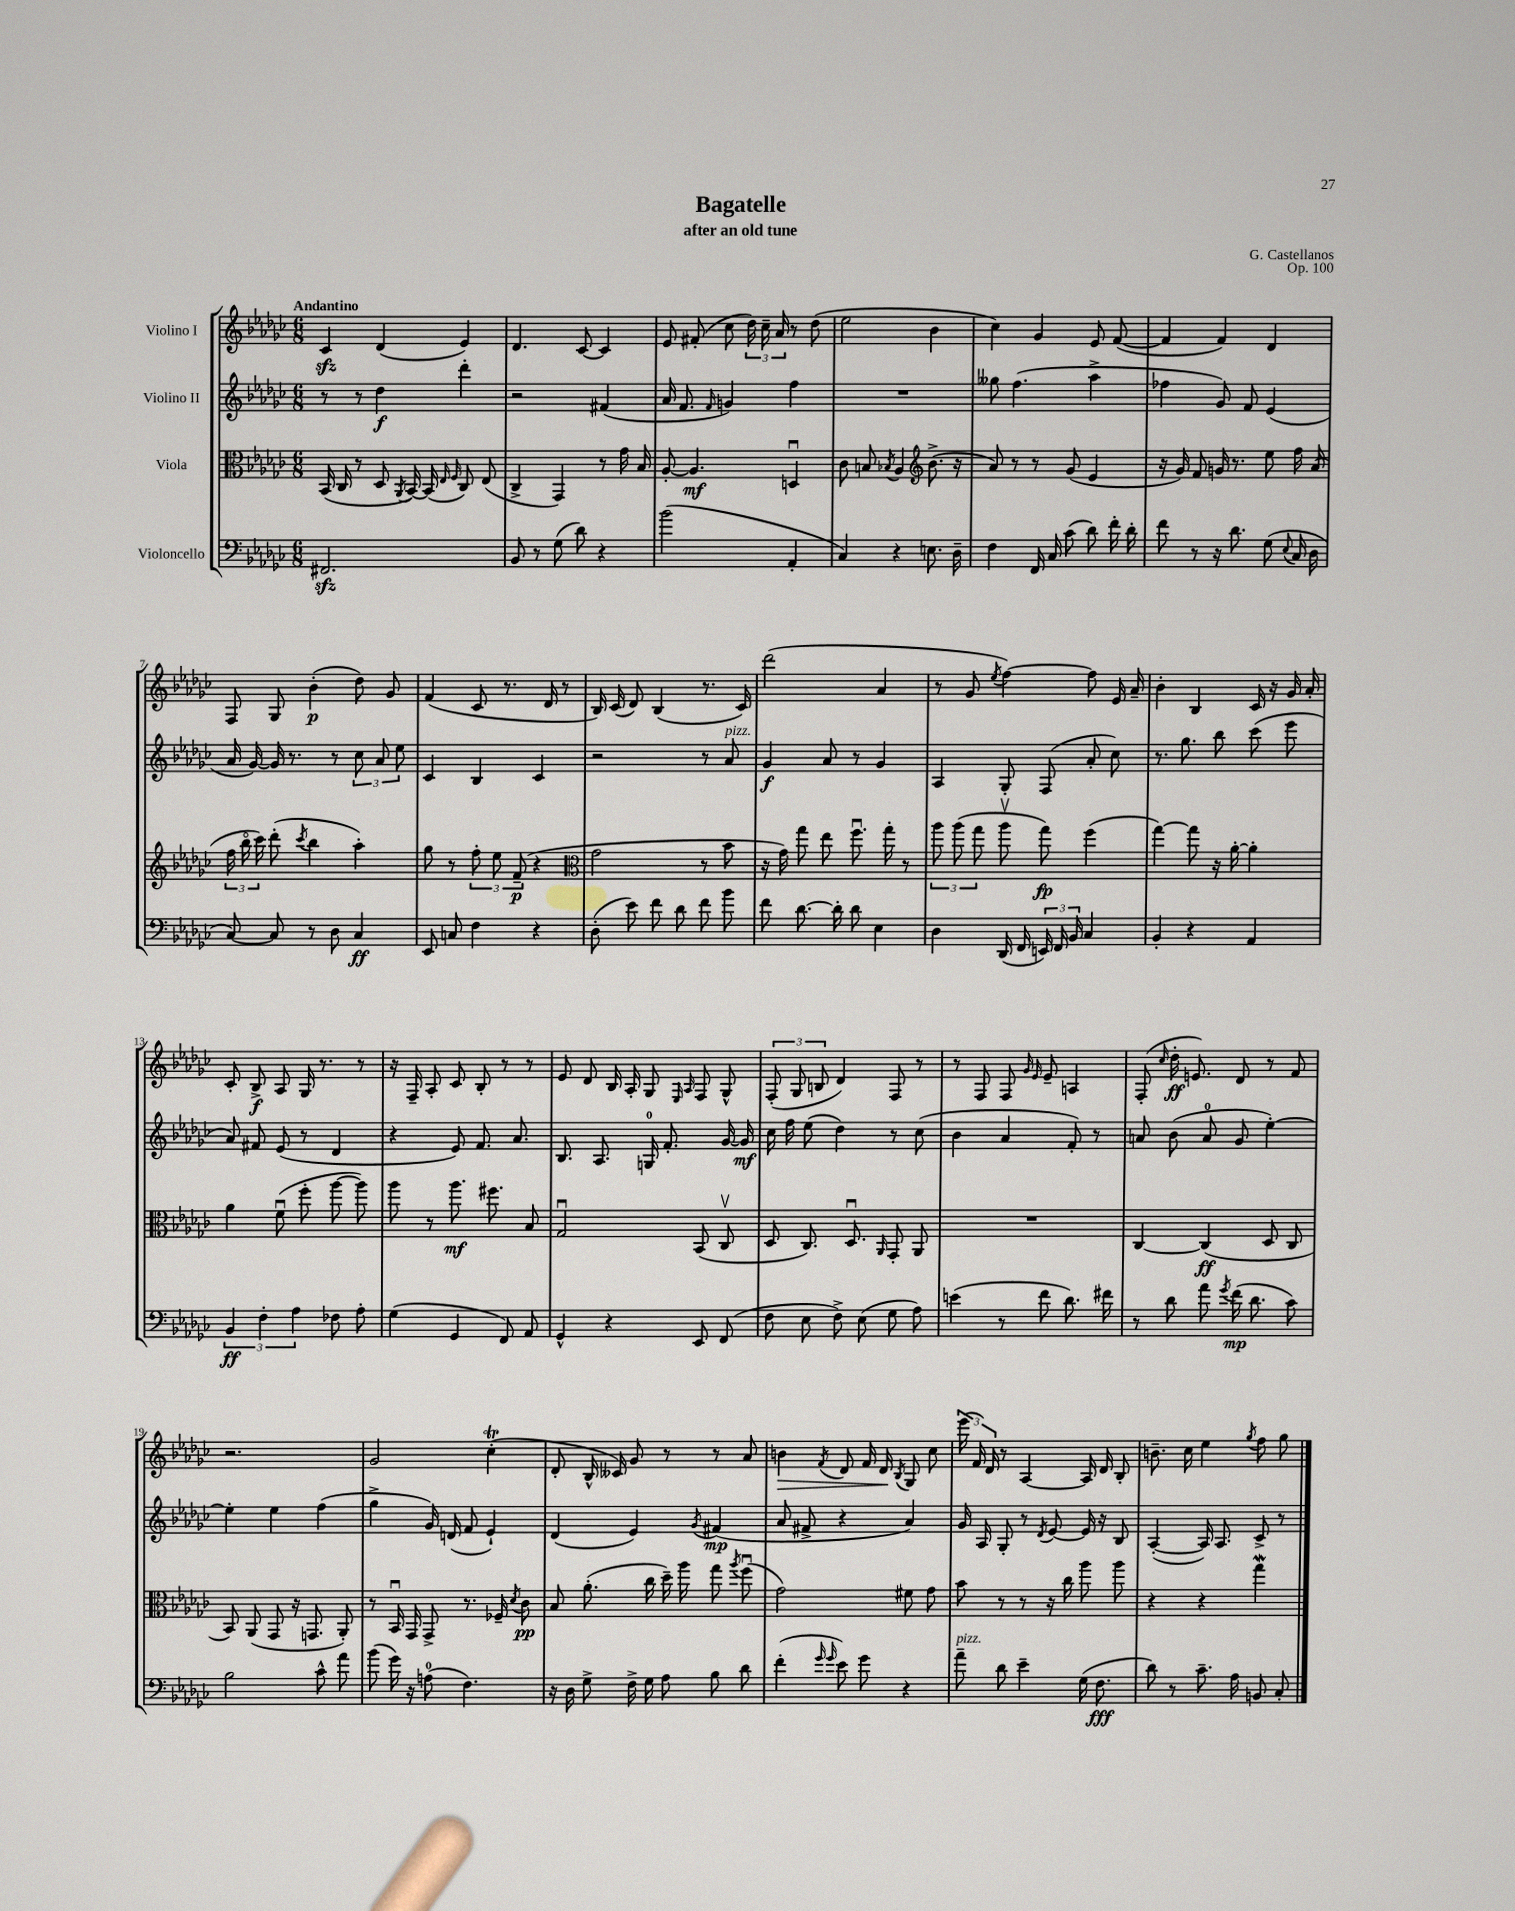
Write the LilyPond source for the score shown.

\header { title = "Bagatelle" composer = "G. Castellanos" subtitle = "after an old tune" opus = "Op. 100" }
<<
\new StaffGroup <<
\new Staff = "s0" \with { instrumentName = "Violino I" } {
    \clef treble \key ges \major \numericTimeSignature \time 6/8 \tempo "Andantino"
    \autoBeamOff ces'4\sfz des'4( ees'4) |
    des'4. ces'8~ ces'4 |
    ees'8 fis'8-.( ces''8 \tuplet 3/2 { des''16) ces''16-- aes'16 } r8 des''8( |
    ees''2 bes'4 |
    ces''4) ges'4 ees'8 f'8~( |
    f'4 f'4) des'4 |
    f8 ges8 bes'4-.\p( des''8) ges'8 |
    f'4( ces'8 r8. des'16 r8 |
    bes16) ces'16( des'8) bes4( r8. ces'16) |
    des'''2( aes'4 |
    r8 ges'8 \acciaccatura { ees''8 } f''4~) f''8 ees'16 aes'16-- |
    bes'4-. bes4 ces'16 r16 ges'16 aes'16-. |
    ces'8-. bes8->\f aes8 ges16 r8. r8 |
    r16 f16-- aes8-. ces'8 bes8-. r8 r8 |
    ees'8 des'8 bes16 aes16-. ges8 \grace { ees16 aes16 } f8 ges8-^ |
    \tuplet 3/2 { f8-.( ges8 b8 } des'4) f8 r8 |
    r8 f8 f8 \grace { ges'16 ees'16 } ees'8-- a4 |
    f8-.( \grace { ces''16 } des''16-.\ff e'8.) des'8 r8 f'8 |
    r2. |
    ges'2 ces''4-.\trill( |
    des'8-. bes16-^ ceses'16) ges'8 r8 r8 aes'8 |
    b'4\> \acciaccatura { f'8 } des'8 f'16 des'16\! \acciaccatura { bes8 } ges8 ces''8 |
    \tuplet 3/2 { ees'''16( f'16) des'16 } r8 aes4~ aes16 des'16 bes8-. |
    b'8.-- ces''16 ees''4 \acciaccatura { ges''8 } f''8 ges''8 \bar "|." |
}
\new Staff = "s1" \with { instrumentName = "Violino II" } {
    \clef treble \key ges \major \numericTimeSignature \time 6/8
    \autoBeamOff r8 r8 des''4\f des'''4-. |
    r2 fis'4( |
    aes'16 f'8. \grace { f'16 } g'4) f''4 |
    R2. |
    geses''8 f''4.( aes''4-> |
    fes''4 ges'8) f'8 ees'4( |
    aes'16 ges'16~) ges'16 r8. r8 \tuplet 3/2 { ces''8 aes'8 ees''8 } |
    ces'4 bes4 ces'4 |
    r2 r8 aes'8^\markup { \italic "pizz." } |
    ges'4\f aes'8 r8 ges'4 |
    aes4 ges8-. f8( aes'8-. ces''8) |
    r8. ges''8. bes''8 ces'''8( ees'''8 |
    aes'8) fis'8 ees'8( r8 des'4 |
    r4 ees'8) f'8. aes'8. |
    bes8. aes8. g16-0 f'8.-. ges'16~ ges'16\mf |
    ces''16 f''16 ees''8( des''4) r8 ces''8( |
    bes'4 aes'4 f'8-.) r8 |
    a'8 bes'8( a'8-0 ges'8 ees''4~-.) |
    ees''4-. ees''4 f''4( |
    ges''4-> ges'16) d'16( f'8 ees'4-!) |
    des'4( ees'4) \acciaccatura { ges'8 } fis'4\mp( |
    aes'8 fis'8-> r4 aes'4) |
    ges'16 aes16 ges8-. r8 \acciaccatura { des'8 } ees'8~ ees'16 r16 bes8 |
    aes4~-.( aes16) aes8. ces'8-> r8 \bar "|." |
}
\new Staff = "s2" \with { instrumentName = "Viola" } {
    \clef alto \key ges \major \numericTimeSignature \time 6/8
    \autoBeamOff bes,16( ces16 r8 des8 \acciaccatura { aes,8 } bes,16~) bes,16( \grace { ees16 f16 } ces8) ees8( |
    ces4-> ges,4) r8 ges'16 bes16 |
    aes8~-. aes4.\mf d4\downbow |
    ces'8 b8 \acciaccatura { bes8 } aes4 \clef treble bes'8.->( r16 |
    aes'8) r8 r8 ges'8( ees'4 |
    r16 ges'16) f'8 g'16 r8. ees''8 f''16 aes'16( |
    \tuplet 3/2 { f''16 bes''16\flageolet ces'''16) } des'''8-.( \acciaccatura { ces'''8 } bes''4 aes''4-.) |
    ges''8 r8 \tuplet 3/2 { f''8-. ees''8 f'8--\p( } r4 |
    \clef alto ges'2 r8 bes'8 |
    r16 ges'16) ges''8 ees''8 f''8.\downbow ges''16-. r8 |
    \tuplet 3/2 { aes''8 aes''8( ges''8 } aes''8\upbow ges''8\fp) f''4( |
    ges''4~) ges''8 r16 aes'16~-. aes'4-. |
    aes'4 f'8\downbow( f''8-. aes''8~ aes''8) |
    aes''8 r8 aes''8.\mf fis''8. bes8 |
    ges2\downbow bes,8( ces8\upbow |
    des8 ces8.) des8.\downbow \grace { aes,16 } ges,8-. aes,8 |
    R2. |
    ces4~ ces4\ff( des8 ces8 |
    bes,8) aes,8( ges,8 r16 g,8. aes,8-.) |
    r8 bes,16\downbow ges,16 ges,8-> r8. fes16-- \acciaccatura { des'8 } ces'8\pp |
    bes8 aes'8.-.( ces''16 des''16--) aes''16 ges''8 \acciaccatura { aes''8 } f''8\downbow( |
    ges'2) fis'8 ges'8 |
    bes'8 r8 r8 r16 ces''16 aes''8 aes''8 |
    r4 r4 ges''4\mordent \bar "|." |
}
\new Staff = "s3" \with { instrumentName = "Violoncello" } {
    \clef bass \key ges \major \numericTimeSignature \time 6/8
    \autoBeamOff fis,2.\sfz |
    bes,8 r8 ges8( des'8) r4 |
    bes'2( aes,4-. |
    ces4) r4 e8. des16-- |
    f4 f,16 ces16 ces'8( des'8) f'16-. des'16-. |
    f'8 r8 r16 des'8. ges8( \appoggiatura { ees8 } ces16 des16 |
    ces8~) ces8 r8 des8 ces4\ff |
    ees,8 c8 f4 r4 |
    des8-.( ees'8) f'8 des'8 f'8 bes'8 |
    f'8 des'8.~ des'16-. des'8 ees4 |
    des4 des,16( f,16 \tuplet 3/2 { e,16) f,16 bes,16 } ces4 |
    bes,4-. r4 aes,4 |
    \tuplet 3/2 { bes,4\ff f4-. aes4 } fes8 aes8-. |
    ges4( ges,4 f,8) aes,8 |
    ges,4-^ r4 ees,8 f,8( |
    f8 ees8 f8->) ees8( ges8 aes8) |
    e'4( r8 f'8 des'8.) fis'16 |
    r8 des'8 aes'8 \acciaccatura { ges'8 } f'16\mp( des'8. ces'8) |
    bes2 ces'8-^ aes'8 |
    bes'8( ges'16) r16 a8-0( f4.) |
    r16 des16 ges8-> f16-> ges16 aes8 bes8 des'8 |
    f'4-.( \grace { ges'16 ges'16 } ees'8) ges'8 r4 |
    aes'8--^\markup { \italic "pizz." } des'8 ees'4-- ges16( f8.\fff |
    des'8) r8 ces'8.-- aes16 b,8 ces8-. \bar "|." |
}
>>
>>
